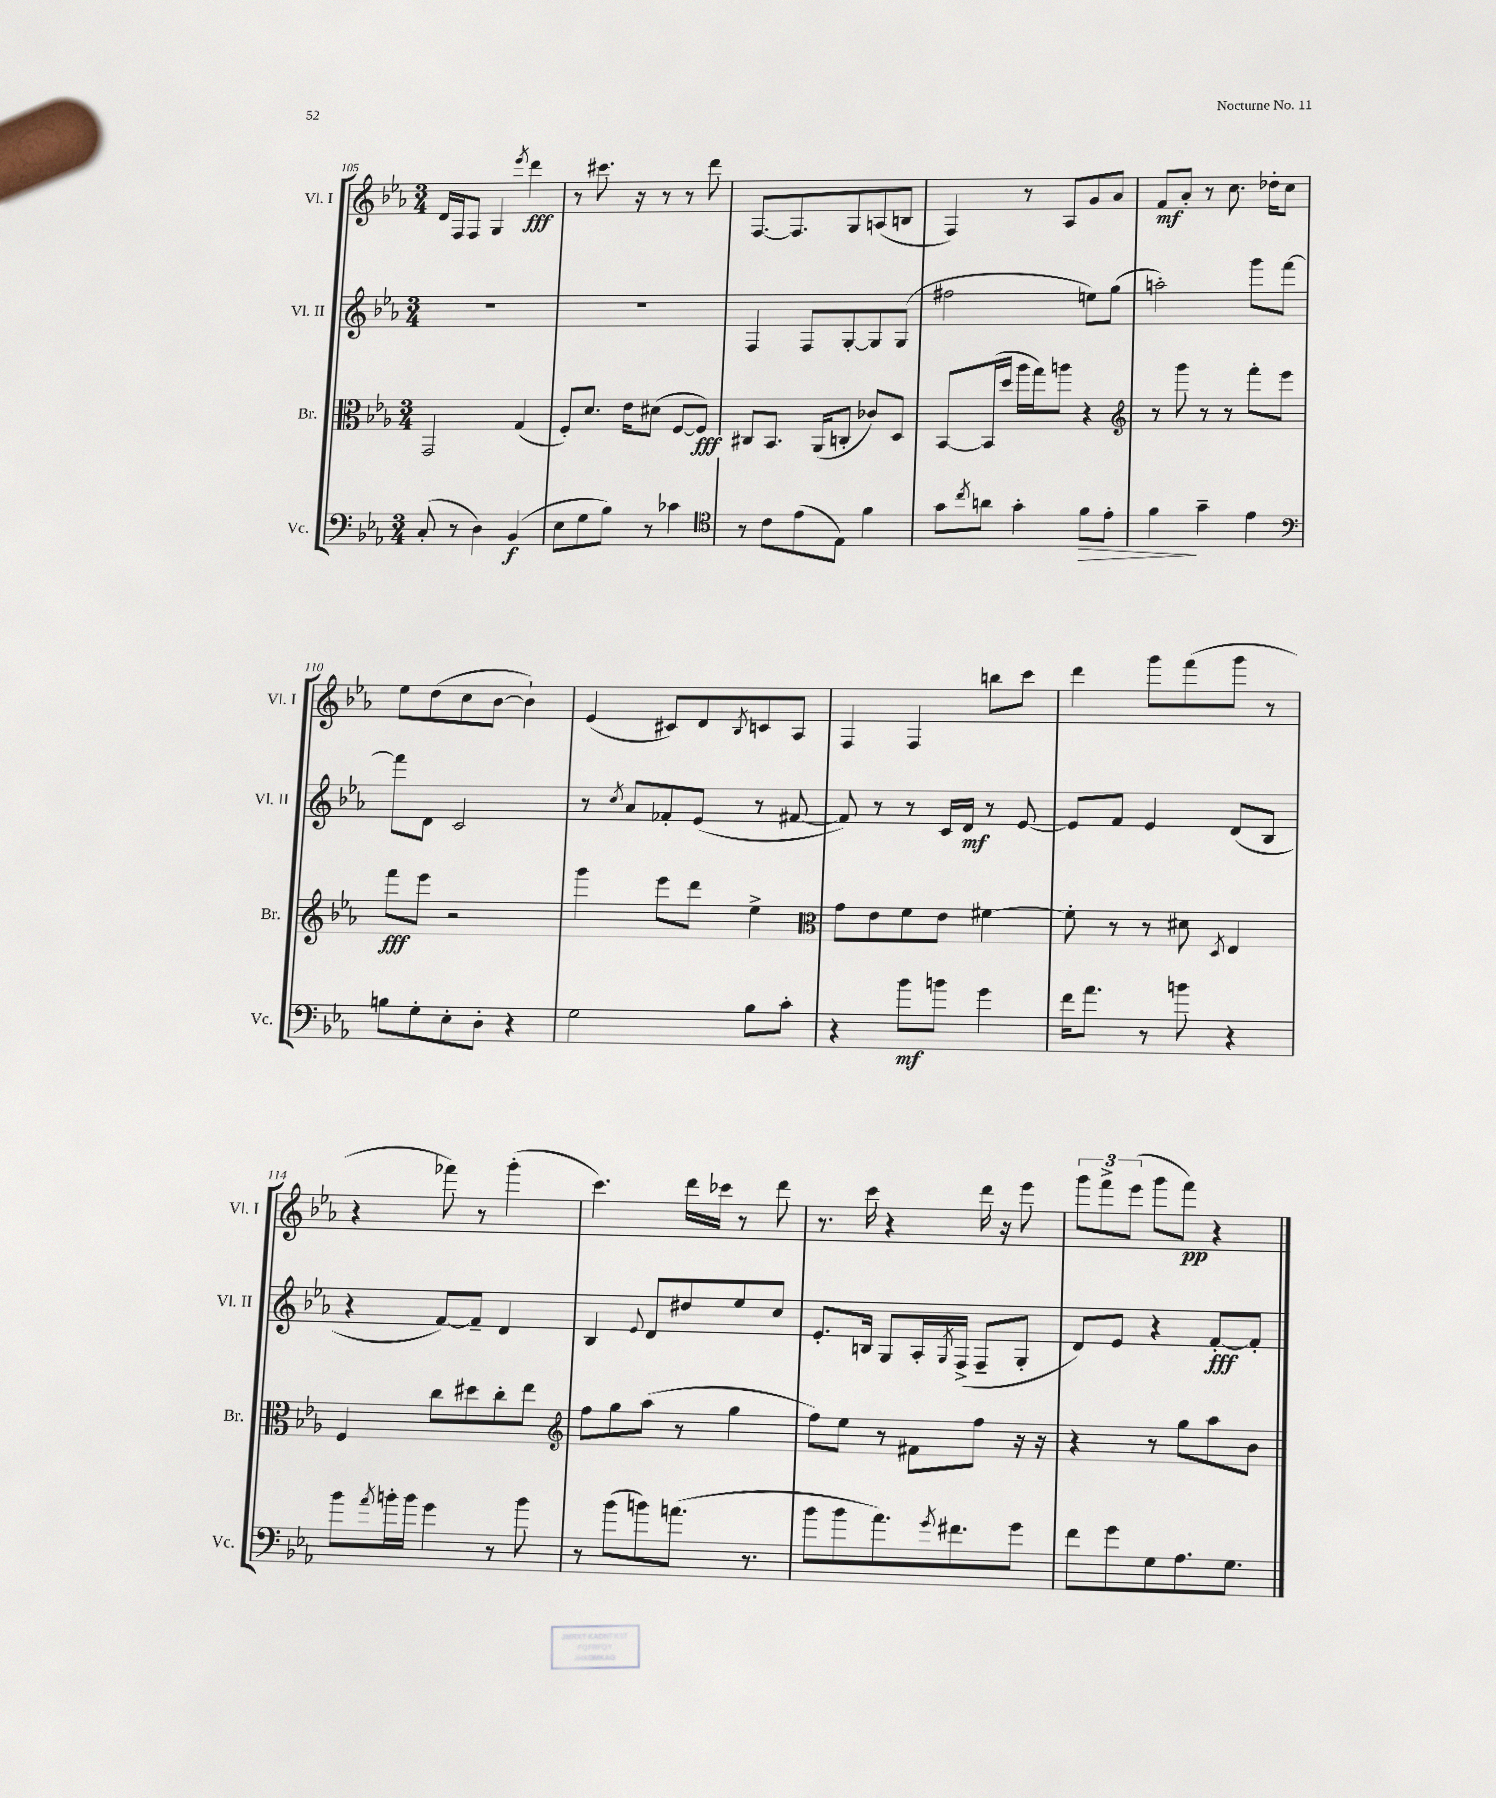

**kern	**kern	**kern	**kern
*staff4	*staff3	*staff2	*staff1
*clefF4	*clefC3	*clefG2	*clefG2
*k[b-e-a-]	*k[b-e-a-]	*k[b-e-a-]	*k[b-e-a-]
*M3/4	*M3/4	*M3/4	*M3/4
(8C'/	2GG/	2.r	16d/LL
.	.	.	16F/J
8r	.	.	8F/J
4D\)	.	.	4G/
.	.	.	8qeee-/
(4BB-/	(4G/	.	4ddd\
=	=	=	=
8E-\L	8F'/L)	2.r	8r
8G\	8.d/J	.	8.ccc#\
8B-\J)	.	.	.
.	16e-\LK	.	16r
8r	(8d#\J	.	8r
4c-\	[8F/L	.	8r
.	8F/]J)	.	8ddd\
=	=	=	=
*clefC4	*	*	*
8r	8C#/L	4F/	[8.F/L
8c\L	8.BB-/J	.	.
.	.	.	8.F/]
(8e-\	.	8F/L	.
.	(16AA-/LK	.	.
8E-\J)	8C'/J	[8G'/	8G/
4f\	8c-/L)	8G/]	(8A/
.	8D/J	(8G/J	8B/J
=	=	=	=
8g\L	[8BB-/L	2ff#\	4F/)
8qcc/	.	.	.
8a\J	(16BB-/]L	.	.
.	16dd/JJ	.	.
4g'\	16aa-\LL	.	8r
.	16gg\J)	.	.
.	8aa\J	.	8A-/L
8f\L	4r	8ee\L)	8g/
8e-'\J	.	(8gg\J	8a-/J
=	=	=	=
*	*clefG2	*	*
4f\	8r	2aa'\)	8f/L
.	8ggg\	.	8a-'/J
4g~\	8r	.	8r
.	8r	.	8.cc\
4e-\	8fff'\L	8ggg\L	.
.	.	.	16dd-'\LK
.	8eee-\J	[8fff\J	8cc\J
=	=	=	=
*clefF4	*	*	*
8B\L	8fff\L	8fff\]L	8ee-\L
8G'\	8eee-\J	8d\J	(8dd\
8E-'\	2r	2c/	8cc\
8D'\J	.	.	[8b-\J
4r	.	.	4b-`\])
=	=	=	=
2G\	4ggg\	8r	(4e-/
.	.	8qcc/	.
.	.	8a-/L	.
.	8eee-\L	8f-'/	8c#/L)
.	8ddd\J	(8e-/J	8d/
.	.	.	8qB-/
8B-\L	4ee-^\	8r	8c/
8c'\J	.	[8f#/	8A-/J
=	=	=	=
*	*clefC3	*	*
4r	8g\L	8f#/])	4F/
.	8e-\	8r	.
8b-\L	8f\	8r	4F/
8b\J	8e-\J	16c/LL	.
.	.	16d/JJ	.
4g\	[4f#\	8r	8bb\L
.	.	[8e-/	8ccc\J
=	=	=	=
16f\LK	8f#'\]	8e-/]L	4ddd\
8.a-\J	.	.	.
.	8r	8f/J	.
8r	8r	4e-/	8ggg\L
8b\	8d#\	.	(8fff\
.	8qD/	.	.
4r	4E-/	(8d/L	8ggg\J
.	.	8B-/J	8r
=	=	=	=
8b-\L	4F/	4r	4r
8qa-/	.	.	.
16b'\L	.	.	.
16b\JJ	.	.	.
4g\	8cc\L	[8f/L)	8fff-\)
.	8dd#\	8f~/]J	8r
8r	8cc'\	4d/	(4ggg'\
8b\	8ee-\J	.	.
=	=	=	=
*	*clefG2	*	*
8r	8ff\L	4B-/	4.ccc\)
(8b-\L	8gg\	.	.
.	.	8qqe-/	.
8b\)	(8aa-\J	8d/L	.
(8.a\J	8r	8dd#/	16ddd\LL
.	.	.	16ccc-\JJ
.	4gg\	8ee-/	8r
8.r	.	.	.
.	.	8cc/J	8ddd\
=	=	=	=
8b-\L	8ff\L)	8.e-'/L	8.r
8b-\	8ee-\J	.	.
.	.	16B/Jk	16ccc\
8.a-\)	8r	8G/L	4r
.	8f#\L	16A-'/L	.
8qg/	.	8qG/	.
8.f#\	.	(16F^/JJ	.
.	8ff\J	8F~/L	16ddd\
.	.	.	16r
8g\J	16r	8G'/J	8eee-\
.	16r	.	.
=	=	=	=
8f\L	4r	8d/L)	12ggg\L
.	.	.	12fff^\
8g\	.	8e-/J	.
.	.	.	(12eee-\J
8G\	8r	4r	8ggg\L
8.A-\	8gg\L	.	8fff\J)
.	8aa-\	[8f'/L	4r
8.G\J	.	.	.
.	8b-\J	8f'/]J	.
==	==	==	==
*-	*-	*-	*-
